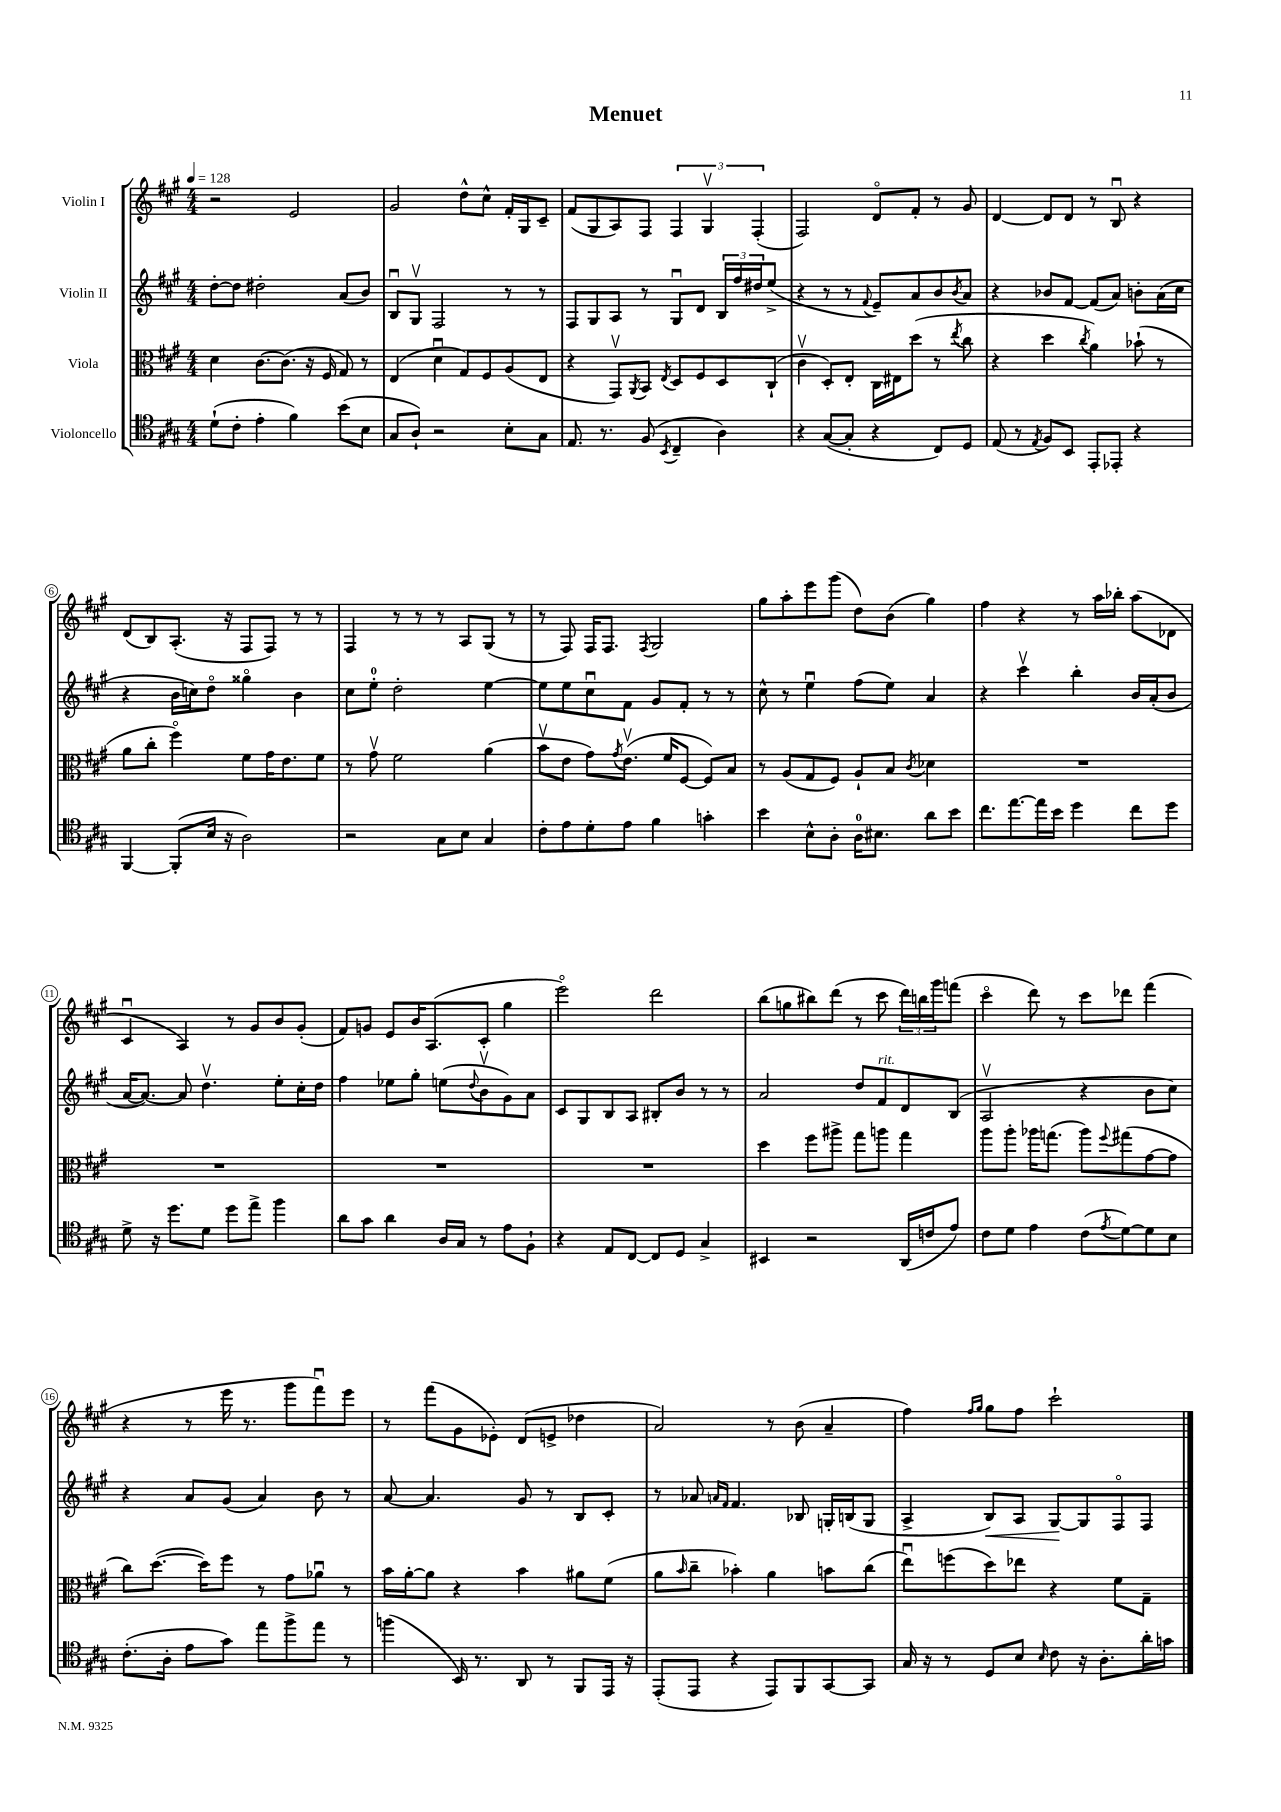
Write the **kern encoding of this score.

**kern	**kern	**kern	**dynam	**kern
*part4	*part3	*part2	*part2	*part1
*staff4	*staff3	*staff2	*staff2	*staff1
*I"Violoncello	*I"Viola	*I"Violin II	*	*I"Violin I
*clefC4	*clefC3	*clefG2	*	*clefG2
*k[f#c#g#]	*k[f#c#g#]	*k[f#c#g#]	*	*k[f#c#g#]
*M4/4	*M4/4	*M4/4	*	*M4/4
*MM128	*MM128	*MM128	*	*MM128
=1	=1	=1	=1	=1
(8d`\L	4d\	[8dd'\L	.	2r
8c#'\J	.	8dd\J]	.	.
4e'\	[8.c#\L	2dd#X'\	.	.
.	(8.c#\J]	.	.	.
4f#\)	.	.	.	2e/
.	16r	.	.	.
.	16F#/	.	.	.
(8b\L	8G#/)	(8a/L	.	.
8B\J	8r	8b/J)	.	.
=2	=2	=2	=2	=2
8G#/L	(4E/	8Bu/L	.	2g#/
8A`/J)	.	8G#v/J	.	.
2r	4du\	2F#/	.	.
.	8G#/L)	.	.	8dd^^\L
.	8F#/	.	.	8cc#^^\J
8B'\L	(8A/	8r	.	16f#'/LL
.	.	.	.	16G#/J
8G#\J	8E/J	8r	.	8c#~/J
=3	=3	=3	=3	=3
8.E/	4r	8F#/L	.	(8f#/L
.	.	8G#/	.	8G#/
8.r	.	.	.	.
.	8GG#v/L)	8A/J	.	8A/)
.	8qAA/	.	.	.
(8F#/	8BB/J	8r	.	8F#/J
8qBB/	8qE/	.	.	.
4C#~/	8D/L	8G#u/L	.	6F#/
.	8F#/	8d/J	.	.
.	.	.	.	6G#v/
4A\)	8D/	24B/LL	.	.
.	.	24ff#/	.	.
.	.	24dd#X/J	.	(6F#'/
.	(8C#`/J	(8ee^/J	.	.
=4	=4	=4	=4	=4
4r	4c#v\	4r	.	2F#/)
([8G#/L	8D'/L)	8r	.	.
8G#'/J]	8E'/J	8r	.	.
.	.	8qqf#/	.	.
4r	16C#\LL	8e~/L)	.	8d/L
.	16E#X\J	.	.	.
.	(8dd\J	8a/	.	8f#'/J
8C#/L)	8r	8b/	.	8r
.	8qee/	8qb/	.	.
8D/J	8cc#\	8a/J	.	8g#/
=5	=5	=5	=5	=5
(8E/	4r	4r	.	[4d/
8r	.	.	.	.
8qE/	.	.	.	.
8F#/L)	4dd\	8b-X/L	.	8d/L]
8BB/J	.	[8f#/J	.	8d/J
.	8qcc#/	.	.	.
8EE'/L	4a\)	(8f#/L]	.	8r
8EE-X'/J	.	8a/J)	.	8Bu/
4r	(8b-X`\	8bn'\L	.	4r
.	8r	(16a\L	.	.
.	.	16cc#\JJ	.	.
!!LO:LB:g=z
=6	=6	=6	=6	=6
[4FF#/	8a\L	4r	.	(8d/L
.	8cc#'\J	.	.	8B/)
(8FF#'/L]	4ff#\)	16b\LL	.	(8.A'/J
.	.	16ccn\J)	.	.
16B/Jk	.	8dd\J	.	.
16r	.	.	.	16r
2A\)	8f#\L	4gg##X\	.	8F#/L
.	16g#\K	.	.	8F#/J)
.	8.e\	.	.	.
.	.	4b\	.	8r
.	8f#\J	.	.	8r
=7	=7	=7	=7	=7
2r	8r	8cc#\L	.	4F#/
.	8g#v\	8ee'\J	.	.
.	2f#\	2dd'\	.	8r
.	.	.	.	8r
8G#\L	.	.	.	8r
8B\J	.	.	.	8A/L
4G#/	(4a\	[4ee\	.	(8G#/J
.	.	.	.	8r
=8	=8	=8	=8	=8
8c#'\L	8bv\L	8ee\L]	.	8r
8e\	8e\J	8ee\	.	8F#/)
8d'\	8g#\L)	8cc#u\	.	16F#/KL
.	.	.	.	8.F#/J
.	8qg#/	.	.	.
8e\J	(8.ev\J	8f#\J	.	.
.	.	.	.	8qF#/
4f#\	.	8g#/L	.	2G#/
.	16f#/KL	.	.	.
.	[8F#/J	8f#'/J	.	.
4gn'\	8F#/L])	8r	.	.
.	8B/J	8r	.	.
=9	=9	=9	=9	=9
4b\	8r	8cc#^^\	.	8gg#\L
.	(8A/L	8r	.	8aa'\
8B^^\L	8G#/	4eeu\	.	8eee\
8A'\J	8F#/J)	.	.	(8ggg#\J
16A\KL	8A`/L	(8ff#\L	.	8dd\L)
8.B#X\J	.	.	.	.
.	8B/J	8ee\J)	.	(8b\J
.	8qc#/	.	.	.
8a\L	4d-X\	4a/	.	4gg#\)
8b\J	.	.	.	.
=10	=10	=10	=10	=10
8.cc#\L	1r	4r	.	4ff#\
[8.ee\	.	.	.	.
.	.	4ccc#v\	.	4r
16ee\L]	.	.	.	.
16b\JJ	.	.	.	.
4dd\	.	4bb'\	.	8r
.	.	.	.	16aa\LL
.	.	.	.	16bb-X'\JJ
8cc#\L	.	16b/LL	.	(8aa\L
.	.	(16a'/J	.	.
8dd\J	.	8b/J	.	8d-X\J
!!LO:LB:g=z
=11	=11	=11	=11	=11
8d^\	1r	[16a/KL	.	4c#u/
.	.	8.a/J_)	.	.
16r	.	.	.	.
8.dd\L	.	.	.	.
.	.	8a/]	.	4A/)
8d\J	.	4.ddv\	.	.
8dd\L	.	.	.	8r
8ee^\J	.	.	.	8g#/L
4ff#\	.	8ee'\L	.	8b/
.	.	16cc#'\L	.	(8g#'/J
.	.	16dd\JJ	.	.
=12	=12	=12	=12	=12
8a\L	1r	4ff#\	.	8f#/L)
8g#\J	.	.	.	8gn/J
4a\	.	8ee-X\L	.	8e/L
.	.	8gg#'\J	.	16b/K
.	.	.	.	(8.A/
16A/LL	.	(8een\L	.	.
16G#/JJ	.	.	.	.
.	.	8qqdd/	.	.
8r	.	8bv\	.	8c#'/J
8e\L	.	8g#\)	.	4gg#\
8F#`\J	.	8a\J	.	.
=13	=13	=13	=13	=13
4r	1r	8c#/L	.	2eee\)
.	.	8G#/	.	.
8E/L	.	8B/	.	.
[8C#/J	.	8A/J	.	.
8C#/L]	.	8B#X'/L	.	2ddd\
8D/J	.	8b/J	.	.
4G#^/	.	8r	.	.
.	.	8r	.	.
=14	=14	=14	=14	=14
4BB#X/	4dd\	2a/	.	(8bb\L
.	.	.	.	8ggn\
2r	8ff#\L	.	.	8bb#X\)
.	8aa#X^\J	.	.	(8ddd\J
.	8gg#\L	8dd/L	.	8r
!	!	!LO:TX:a:i:t=rit.	!	!
.	8aan\J	8f#/	.	8ccc#\
(16AA/LL	4gg#\	8d/	.	24ddd\LL)
.	.	.	.	24bbn\
16cn/J	.	.	.	.
.	.	.	.	24ggg#\J
8e/J)	.	(8B/J	.	(8fffn\J
=15	=15	=15	=15	=15
8c#\L	8aa\L	2Av/	.	4ccc#\
8d\J	8aa'\J	.	.	.
4e\	16aa-X\KL	.	.	8ddd\)
.	(8.ggn\J	.	.	.
.	.	.	.	8r
(8c#\L	8aa-\L)	4r	.	8ccc#\L
8qe/	8qqff#/	.	.	.
[8d\)	(8gg#X\	.	.	8ddd-X\J
8d\]	[8g#\	8b\L	.	(4fff#\
8B\J	8g#\J]	8cc#\J)	.	.
!!LO:LB:g=z
=16	=16	=16	=16	=16
(8.c#'\L	8cc#\L)	4r	.	4r
.	([8.dd\J	.	.	.
16A'\Jk	.	.	.	.
8e\L	.	8a/L	.	8r
.	16dd\KL])	.	.	.
8g#\J)	8ff#\J	(8g#/J	.	16eee\
.	.	.	.	8.r
8ee\L	8r	4a/)	.	.
8ff#^\	8g#\L	.	.	8ggg#\L
8ee\J	8a-Xu\J	8b\	.	8fff#u\)
8r	8r	8r	.	8eee\J
=17	=17	=17	=17	=17
(4ffn\	16b\LL	[8a/	.	8r
.	[16a'\J	.	.	.
.	8a\J]	4.a/]	.	(8fff#\L
16BB/)	4r	.	.	8g#\
8.r	.	.	.	.
.	.	.	.	8e-X'\J)
8AA/	4b\	8g#/	.	(8d/L
8r	.	8r	.	8en^/J
8FF#/L	8a#X\L	8B/L	.	4dd-X\
16EE/Jk	(8f#\J	8c#'/J	.	.
16r	.	.	.	.
=18	=18	=18	=18	=18
(8EE'/L	8a\L	8r	.	2a/)
.	16qqb/	.	.	.
8EE/J	8cc#~\J	8a-X/	.	.
.	.	16qqan/LL	.	.
.	.	16qqf#/JJ	.	.
4r	4b-X'\)	4.f#/	.	.
8EE/L)	4a\	.	.	8r
8FF#/	.	8B-X/	.	(8b\
[8GG#/	8bn\L	16Gn'/LL	.	4a~/
.	.	(16Bn/J	.	.
8GG#/J]	(8cc#\J	8G/J	.	.
=19	=19	=19	=19	=19
16G#/	8eeu\L)	4A^/	.	4ff#\)
16r	.	.	.	.
8r	(8ffn\	.	.	.
.	.	.	.	16qqff#/LL
.	.	.	.	16qqgg#/JJ
!	!	!	!LO:HP:b	!
8D/L	8dd\)	8B/L)	<	8gg#\L
8B/J	8ee-X\J	8A/J	.	8ff#\J
16qqB/	.	.	.	.
8c#\	4r	[8G#/L	.	2ccc#`\
16r	.	8G#/]	[	.
8.A'\L	.	.	.	.
.	8f#\L	8F#/	.	.
16a'\L	8G#~\J	8F#/J	.	.
16gn\JJ	.	.	.	.
==	==	==	==	==
*-	*-	*-	*-	*-
